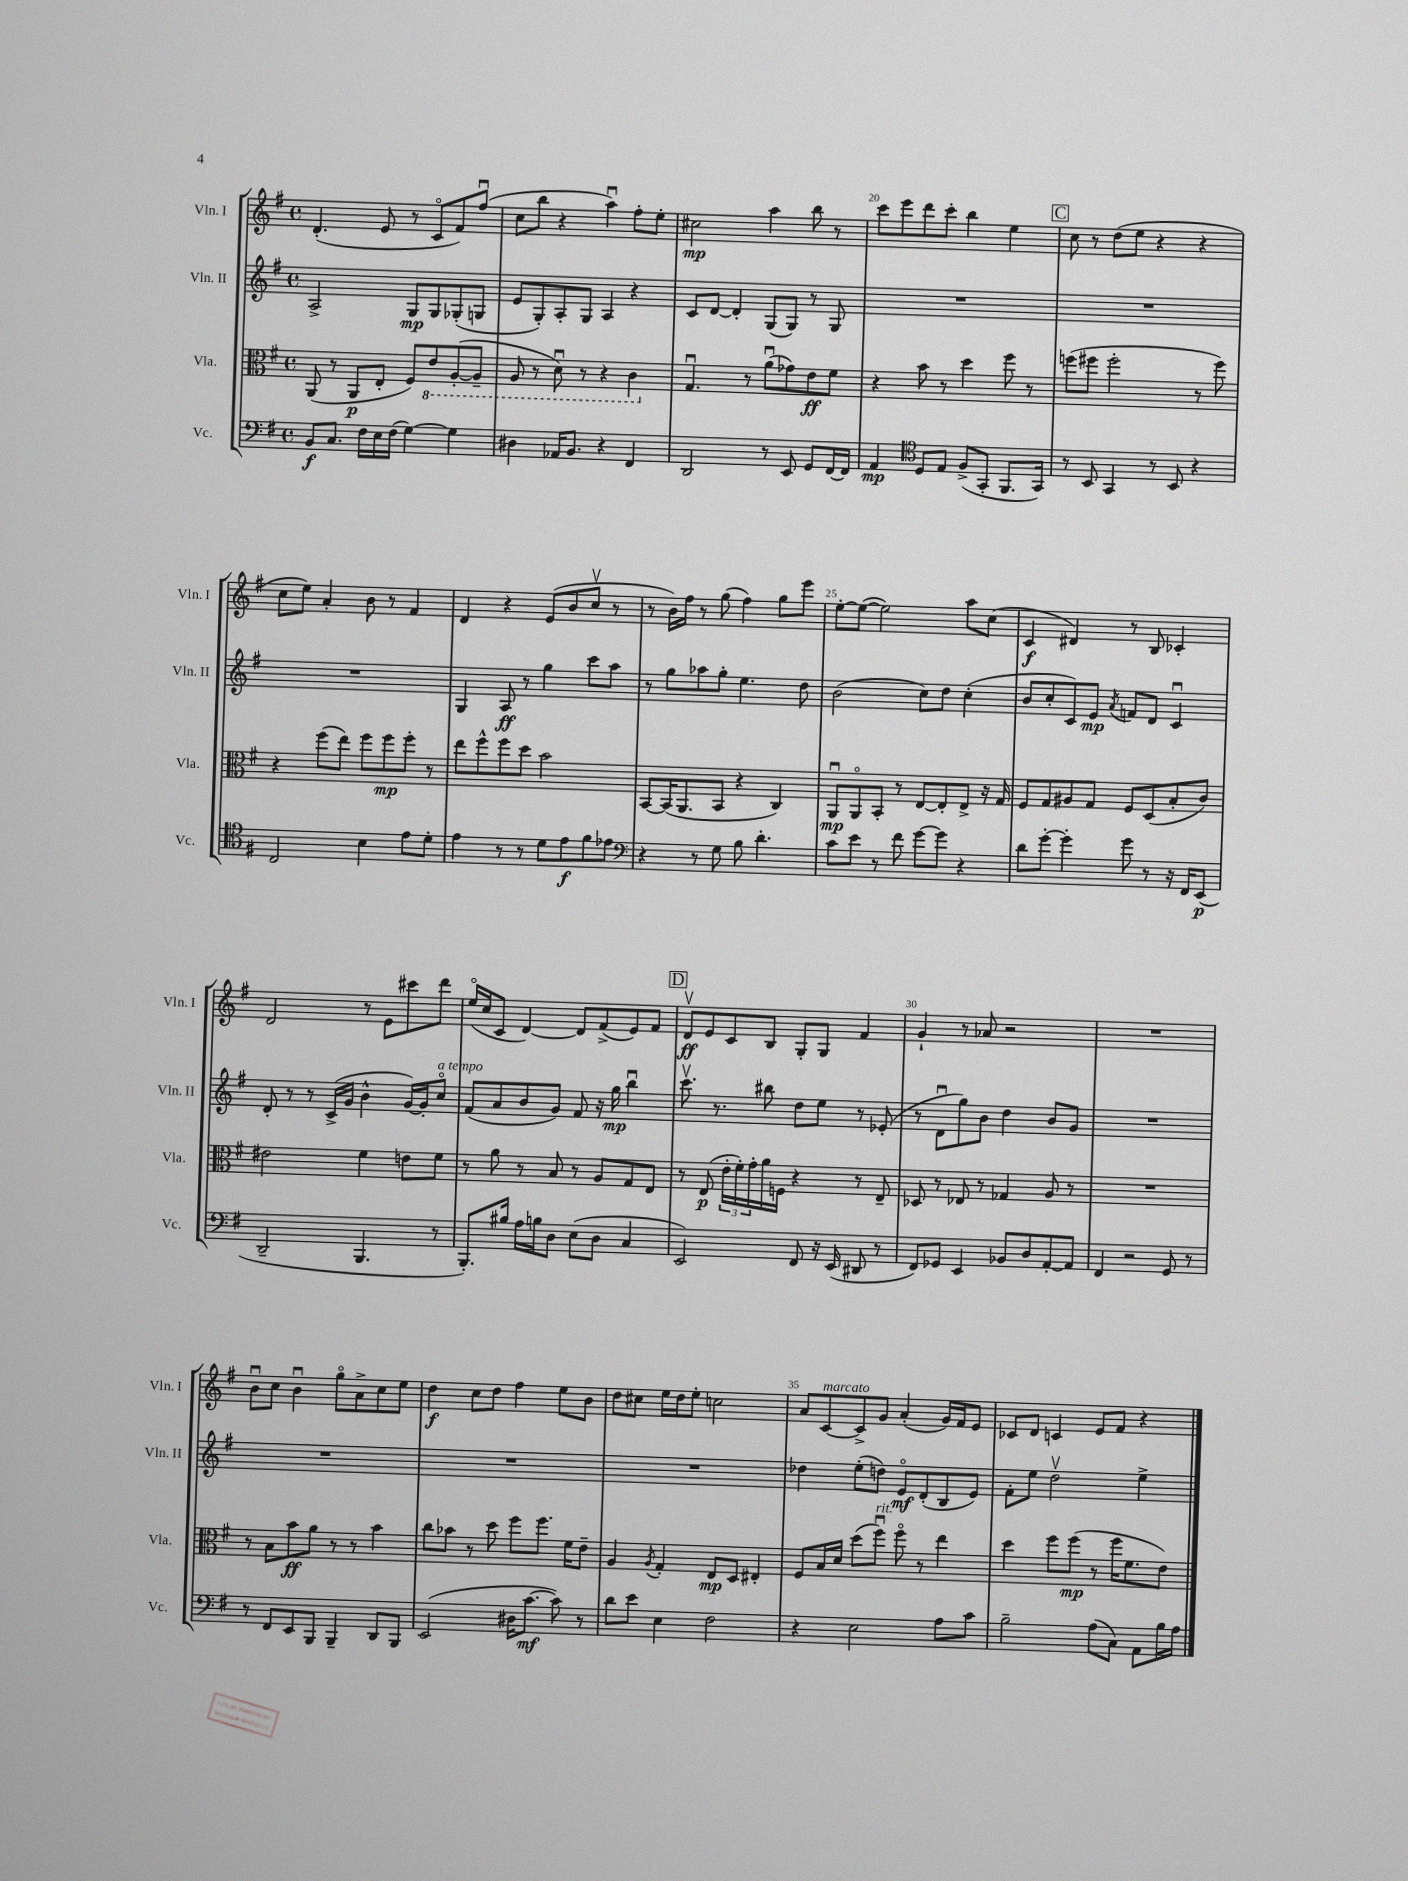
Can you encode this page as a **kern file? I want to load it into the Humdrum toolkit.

**kern	**dynam	**kern	**dynam	**kern	**dynam	**kern	**dynam
*part4	*part4	*part3	*part3	*part2	*part2	*part1	*part1
*staff4	*staff4	*staff3	*staff3	*staff2	*staff2	*staff1	*staff1
*I"Vc.	*	*I"Vla.	*	*I"Vln. II	*	*I"Vln. I	*
*I'Vc.	*	*I'Vla.	*	*I'Vln. II	*	*I'Vln. I	*
*clefF4	*	*clefC3	*	*clefG2	*	*clefG2	*
*k[f#]	*	*k[f#]	*	*k[f#]	*	*k[f#]	*
*M4/4	*	*M4/4	*	*M4/4	*	*M4/4	*
*met(c)	*	*met(c)	*	*met(c)	*	*met(c)	*
=17	=17	=17	=17	=17	=17	=17	=17
8BB/L	f	(8AA/	.	2A^/	.	(4.d'/	.
8.C/J	.	8r	.	.	.	.	.
.	.	8AA/L	p	.	.	.	.
16F#\LL	.	.	.	.	.	.	.
16E\	.	8E'/J	.	.	.	8e/	.
(16F#\JJ	.	.	.	.	.	.	.
[4G\)	.	8F#/L)	.	8G/L	mp	8r	.
*	*	*8ba	*	*	*	*	*
.	.	8E/	.	8G/	.	8c/L	.
4G\]	.	([8AA'/	.	(8G-X'/	.	8f#/)	.
.	.	8AA~/J]	.	8Gn/J	.	(8ff#u/J	.
=18	=18	=18	=18	=18	=18	=18	=18
4D#X\	.	8AA/	.	8e/L	.	8cc\L	.
.	.	8r	.	8G'/)	.	8bb\J	.
16AA-X/KL	.	8Du\)	.	8A'/	.	4r	.
8.BB/J	.	.	.	.	.	.	.
.	.	8r	.	8G/J	.	.	.
4r	.	4r	.	4A/	.	4aau\)	.
4FF#/	.	4C\	.	4r	.	8ff#'\L	.
.	.	.	.	.	.	8ee'\J	.
=19	=19	=19	=19	=19	=19	=19	=19
*	*	*X8ba	*	*	*	*	*
2DD/	.	4.Gu/	.	8c/L	.	2cc#X\	mp
.	.	.	.	[8d/J	.	.	.
.	.	.	.	4d'/]	.	.	.
.	.	8r	.	.	.	.	.
8r	.	(8au\L	.	(8G/L	.	4aa\	.
8EE/	.	8g-X\)	.	8G/J)	.	.	.
8GG/L	.	8e\	ff	8r	.	8bb\	.
[16FF#/L	.	8f#\J	.	8G/	.	8r	.
16FF#/JJ]	.	.	.	.	.	.	.
=20	=20	=20	=20	=20	=20	=20	=20
4AA/	mp	4r	.	1r	.	8ccc\L	.
.	.	.	.	.	.	8eee\	.
*clefC4	*	*	*	*	*	*	*
8D/L	.	8b\	.	.	.	8ddd\	.
8E/J	.	8r	.	.	.	8ccc'\J	.
(8F#^/L	.	4dd\	.	.	.	4bb\	.
8GG'/J	.	.	.	.	.	.	.
8.FF#/L	.	8ff#\	.	.	.	4ee\	.
.	.	8r	.	.	.	.	.
16GG/Jk)	.	.	.	.	.	.	.
!!LO:REH:place=s1:t=C
=21	=21	=21	=21	=21	=21	=21	=21
8r	.	(8ffn\L	.	1r	.	8cc\	.
8BB/	.	8ff#X\J	.	.	.	8r	.
4GG/	.	2ff#'\	.	.	.	(8dd\L	.
.	.	.	.	.	.	8ee\J	.
8r	.	.	.	.	.	4r	.
8BB/	.	.	.	.	.	.	.
4r	.	8r	.	.	.	4r	.
.	.	8ff#\)	.	.	.	.	.
!!LO:LB:g=z
=22	=22	=22	=22	=22	=22	=22	=22
2C/	.	4r	.	1r	.	8cc\L	.
.	.	.	.	.	.	8ee\J)	.
.	.	(8ff#\L	.	.	.	4a'/	.
.	.	8ee\J)	.	.	.	.	.
4B\	.	8ff#\L	.	.	.	8b\	.
.	.	8ff#\	mp	.	.	8r	.
8e\L	.	8ff#'\J	.	.	.	4f#/	.
8d'\J	.	8r	.	.	.	.	.
=23	=23	=23	=23	=23	=23	=23	=23
4e\	.	8ee\L	.	4G/	.	4d/	.
.	.	8ff#^^\	.	.	.	.	.
8r	.	8ff#\	.	8A/	ff	4r	.
8r	.	8dd\J	.	8r	.	.	.
8d\L	.	2b\	.	4gg\	.	(8e/L	.
8e\	f	.	.	.	.	8b/	.
8f#\	.	.	.	8ccc\L	.	8ccv/J	.
8e-X\J	.	.	.	8aa\J	.	8r	.
=24	=24	=24	=24	=24	=24	=24	=24
*clefF4	*	*	*	*	*	*	*
4r	.	[8BB/L	.	8r	.	8r	.
.	.	(16BB/K]	.	8gg\L	.	16b\LL)	.
.	.	8.AA/	.	.	.	16ff#\JJ	.
8r	.	.	.	8aa-X\	.	8r	.
8G\	.	8BB/J	.	8gg'\J	.	(8gg\	.
8B\	.	4r	.	4.ee\	.	4ff#\)	.
4.d'\	.	.	.	.	.	.	.
.	.	4C/)	.	.	.	8gg\L	.
.	.	.	.	8dd\	.	8eee\J	.
=25	=25	=25	=25	=25	=25	=25	=25
8c\L	.	8AAu/L	mp	(2b\	.	[8ee'\L	.
8e\J	.	8AA/	.	.	.	(8ee\J_	.
8r	.	8BB'/J	.	.	.	2ee\])	.
8f#\	.	8r	.	.	.	.	.
[8g\L	.	[8E/L	.	8cc\L)	.	.	.
8g\J]	.	8E'/]	.	8dd\J	.	.	.
4r	.	8E^/J	.	(4cc'\	.	8aa\L	.
.	.	16r	.	.	.	(8cc\J	.
.	.	16G/	.	.	.	.	.
=26	=26	=26	=26	=26	=26	=26	=26
8d\L	.	8F#/L	.	8b/L	.	4c/	f
[8g'\J	.	8G/	.	8cc'/	.	.	.
4g'\]	.	8A#X/	.	8c/)	.	4d#X/)	.
.	.	8G/J	.	8e/J	mp	.	.
.	.	.	.	8qa/	.	.	.
8g\	.	8F#/L	.	8fn/L	.	8r	.
8r	.	(8D/	.	8d/J	.	8B/	.
16r	.	8B'/	.	4cu/	.	4c-X'/	.
16FF#/KL	.	.	.	.	.	.	.
(8EE/J	p	8c/J)	.	.	.	.	.
!!LO:LB:g=z
=27	=27	=27	=27	=27	=27	=27	=27
2DD~/	.	2e#X\	.	8d'/	.	2d/	.
.	.	.	.	8r	.	.	.
.	.	.	.	8r	.	.	.
.	.	.	.	(16c^/LL	.	.	.
.	.	.	.	16g/JJ	.	.	.
4.BBB/	.	4f#\	.	4b^^\	.	8r	.
.	.	.	.	.	.	8e\L	.
.	.	8en\L	.	[16g/LL)	.	8ccc#X\	.
.	.	.	.	16g'/J]	.	.	.
!	!	!	!	!LO:TX:a:i:t=a tempo	!	!	!
8r	.	8f#\J	.	8cc/J	.	8ddd\J	.
=28	=28	=28	=28	=28	=28	=28	=28
8.BBB'/L)	.	8r	.	(8f#/L	.	(16ee/LL	.
.	.	.	.	.	.	16cc/J	.
.	.	8a\	.	8a/	.	8c/J	.
16B#X/Jk	.	.	.	.	.	.	.
16A\LL	.	8r	.	8b/	.	[4d/)	.
16Bn\J	.	.	.	.	.	.	.
8D\J	.	8B/	.	8g/J)	.	.	.
(8E\L	.	8r	.	8f#/	.	8d/L]	.
8D\J	.	8A/L	.	16r	.	(8f#^/	.
.	.	.	.	16gg\	mp	.	.
4C/	.	8G/	.	4bbu\	.	8e/)	.
.	.	8E/J	.	.	.	8f#/J	.
!!LO:REH:place=s1:t=D
=29	=29	=29	=29	=29	=29	=29	=29
2EE/)	.	8r	.	8.cccv\	.	8dv/L	ff
.	.	(8E/	p	.	.	8e/	.
.	.	.	.	8.r	.	.	.
.	.	24e'\LL	.	.	.	8c/	.
.	.	24f#'\)	.	.	.	.	.
.	.	24g'\	.	.	.	.	.
.	.	16a\	.	8bb#X\	.	8B/J	.
.	.	16Fn\JJ	.	.	.	.	.
8FF#/	.	4r	.	8dd\L	.	8G'/L	.
16r	.	.	.	8ee\J	.	8G/J	.
(16EE/	.	.	.	.	.	.	.
8DD#X/	.	8r	.	8r	.	4f#/	.
8r	.	8E~/	.	(8e-X'/	.	.	.
=30	=30	=30	=30	=30	=30	=30	=30
8FF#/L)	.	8D-X/	.	8r	.	4g`/	.
8GG-X/J	.	8r	.	8du\L	.	.	.
4EE/	.	8E-X/	.	8gg\)	.	8r	.
.	.	8r	.	8b\J	.	8a-X/	.
8BB-X/L	.	4G-X/	.	4dd\	.	2r	.
8D/	.	.	.	.	.	.	.
[8AA'/	.	8A/	.	8b/L	.	.	.
8AA/J]	.	8r	.	8g/J	.	.	.
=31	=31	=31	=31	=31	=31	=31	=31
4FF#/	.	1r	.	1r	.	1r	.
2r	.	.	.	.	.	.	.
8GG/	.	.	.	.	.	.	.
8r	.	.	.	.	.	.	.
!!LO:LB:g=z
=32	=32	=32	=32	=32	=32	=32	=32
8r	.	8r	.	1r	.	8bu\L	.
8FF#/L	.	8B\L	.	.	.	8cc\J	.
8EE/	.	8b\	ff	.	.	4bu\	.
8BBB/J	.	8a\J	.	.	.	.	.
4BBB~/	.	8r	.	.	.	8gg\L	.
.	.	8r	.	.	.	8a^\	.
8DD/L	.	4b\	.	.	.	8cc\	.
8BBB/J	.	.	.	.	.	8ee\J	.
=33	=33	=33	=33	=33	=33	=33	=33
(2EE/	.	8cc\L	.	1r	.	4dd\	f
.	.	8b-X\J	.	.	.	.	.
.	.	8r	.	.	.	8cc\L	.
.	.	8dd\	.	.	.	8dd\J	.
16D#X\KL	.	8ff#\L	.	.	.	4ff#\	.
[8.c\J	mf	.	.	.	.	.	.
.	.	8.ff#\J	.	.	.	.	.
8c\])	.	.	.	.	.	8ee\L	.
.	.	16f#\KL	.	.	.	.	.
8r	.	8e~\J	.	.	.	8b\J	.
=34	=34	=34	=34	=34	=34	=34	=34
8d\L	.	4A/	.	1r	.	8dd\L	.
8e\J	.	.	.	.	.	8cc#X\J	.
.	.	8qA/	.	.	.	.	.
4E\	.	4G'/	.	.	.	16ee\LL	.
.	.	.	.	.	.	16dd\J	.
.	.	.	.	.	.	8ee'\J	.
2F#\	.	8E/L	mp	.	.	2ccn\	.
.	.	8D/J	.	.	.	.	.
.	.	4E#X'/	.	.	.	.	.
=35	=35	=35	=35	=35	=35	=35	=35
4r	.	8F#/L	.	4dd-X\	.	8a/L	.
!	!	!	!	!	!	!LO:TX:a:i:t=marcato	!
.	.	16B/L	.	.	.	[8c/	.
.	.	16d/JJ	.	.	.	.	.
2E\	.	(8dd\L	.	(8ee'\L	.	8c^/]	.
!	!	!LO:TX:a:i:t=rit.	!	!	!	!	!
.	.	8ff#u\J)	.	8ddn\J)	.	8g/J	.
.	.	8ff#\	.	8e/L	mf	(4a'/	.
.	.	8r	.	(8d'/	.	.	.
8A\L	.	4ee\	.	8B/	.	16g/LL)	.
.	.	.	.	.	.	16f#/J	.
8c\J	.	.	.	8e/J)	.	8e/J	.
=36	=36	=36	=36	=36	=36	=36	=36
2B~\	.	4dd\	.	8f#'\L	.	8c-X/L	.
.	.	.	.	8ee\J	.	8d/J	.
.	.	8ff#\L	.	2ddv\	.	4cn/	.
.	.	(8ff#\J	mp	.	.	.	.
(8A\L	.	8r	.	.	.	8e/L	.
8C\J)	.	16ff#\KL	.	.	.	8f#/J	.
.	.	8.f#\	.	.	.	.	.
8AA\L	.	.	.	4ee^\	.	4r	.
16B\L	.	8e\J)	.	.	.	.	.
16A\JJ	.	.	.	.	.	.	.
==	==	==	==	==	==	==	==
*-	*-	*-	*-	*-	*-	*-	*-
